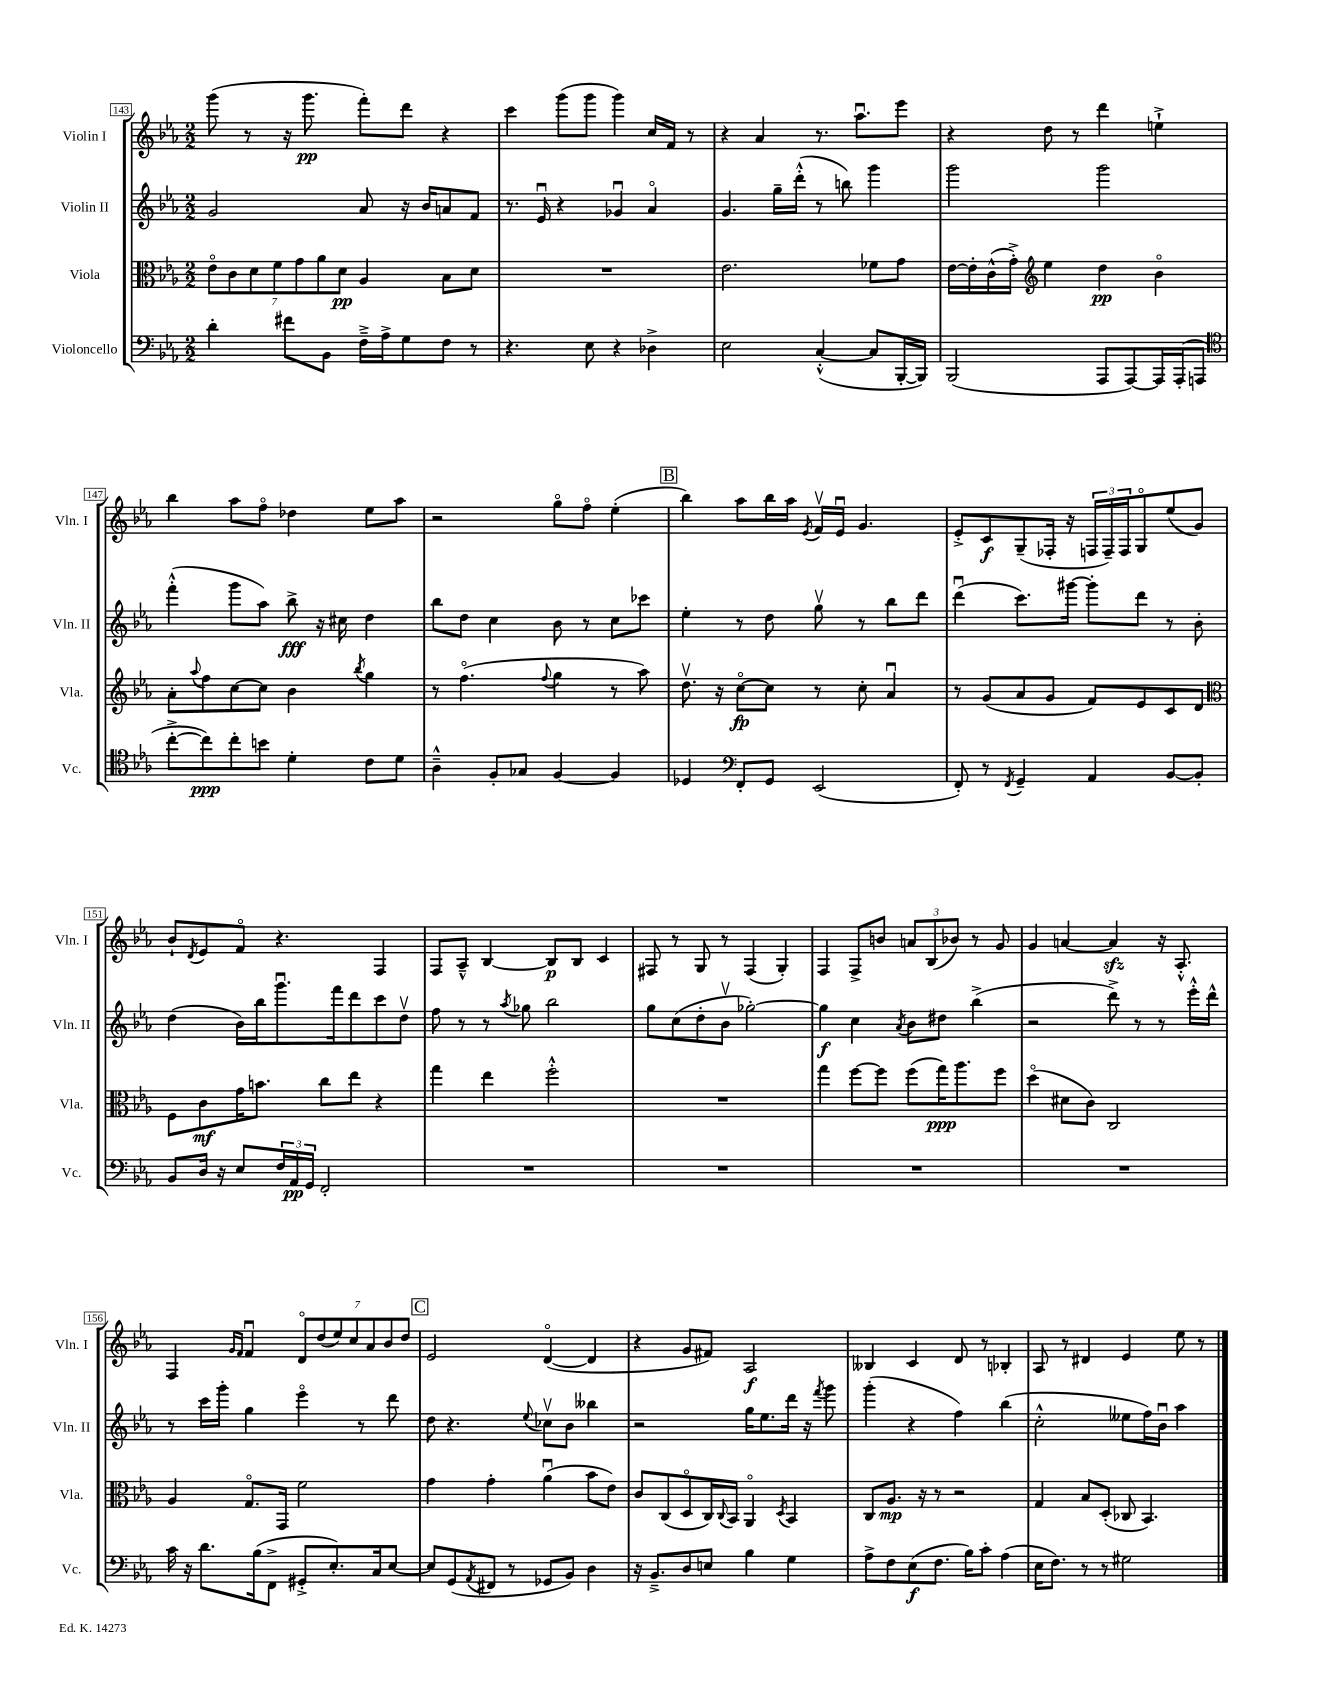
<<
\new StaffGroup <<
\new Staff = "s0" \with { instrumentName = "Violin I" shortInstrumentName = "Vln. I" } {
    \clef treble \key ees \major \numericTimeSignature \time 2/2
    g'''8( r8 r16 g'''8.\pp f'''8-.) d'''8 r4 |
    c'''4 g'''8( g'''8 g'''4) c''16 f'16 r8 |
    r4 aes'4 r8. aes''8.\downbow ees'''8 |
    r4 d''8 r8 d'''4 e''4-!-> |
    bes''4 aes''8 f''8\flageolet des''4 ees''8 aes''8 |
    r2 g''8\flageolet f''8\flageolet ees''4-.( |
    \mark \markup { \box "B" } bes''4) aes''8 bes''16 aes''16 \acciaccatura { ees'8 } f'16\upbow ees'16\downbow g'4. |
    ees'8-.-> c'8\f g8--( fes16-. r16 \tuplet 3/2 { f16 f16--) f16 } g8\flageolet ees''8( g'8) |
    bes'8-! \acciaccatura { d'8 } ees'8 f'8\flageolet r4. f4 |
    f8 aes8---^ bes4~ bes8\p bes8 c'4 |
    fis8 r8 g8 r8 fis4( g4-.) |
    f4 f8-> b'8 \tuplet 3/2 { a'8 bes8( bes'8) } r8 g'8 |
    g'4 a'4~ a'4\sfz r16 aes8.-.-^ |
    f4 \grace { g'16 f'16 } f'4\downbow \tuplet 7/4 { d'8\flageolet d''8( ees''8) c''8 aes'8 bes'8 d''8 } |
    \mark \markup { \box "C" } ees'2 d'4~\flageolet( d'4 |
    r4 g'8 fis'8) aes2\f |
    beses4 c'4 d'8 r8 bes4-. |
    aes8 r8 dis'4 ees'4 ees''8 r8 \bar "|." |
}
\new Staff = "s1" \with { instrumentName = "Violin II" shortInstrumentName = "Vln. II" } {
    \clef treble \key ees \major \numericTimeSignature \time 2/2
    g'2 aes'8 r16 bes'16 a'8 f'8 |
    r8. ees'16\downbow r4 ges'4\downbow aes'4\flageolet |
    g'4. g''16-- d'''16-.-^( r8 b''8) g'''4 |
    g'''2 g'''2 |
    f'''4-.-^( g'''8 aes''8) bes''8->\fff r16 cis''16 d''4 |
    bes''8 d''8 c''4 bes'8 r8 c''8 ces'''8 |
    \mark \markup { \box "B" } ees''4-. r8 d''8 g''8\upbow r8 bes''8 d'''8 |
    d'''4\downbow( c'''8.) gis'''16~ gis'''8-. d'''8 r8 bes'8-. |
    d''4( bes'16) bes''16 g'''8.\downbow f'''16 d'''8 c'''8 d''8\upbow |
    f''8 r8 r8 \acciaccatura { aes''8 } ges''8 bes''2 |
    g''8 c''8( d''8-. bes'8\upbow ges''2~-.) |
    ges''4\f c''4 \acciaccatura { aes'8 } bes'8 dis''8 bes''4->( |
    r2 d'''8->) r8 r8 ees'''16-.-^ d'''16-^ |
    r8 c'''16 g'''16-. g''4 ees'''4\flageolet r8 d'''8 |
    \mark \markup { \box "C" } d''8 r4. \appoggiatura { ees''8 } ces''8\upbow bes'8 beses''4 |
    r2 g''16 ees''8. d'''16 r16 \acciaccatura { f'''8 } g'''8 |
    g'''4-.( r4 f''4) bes''4( |
    c''2-.-^ eeses''8 f''16) bes'16\downbow aes''4 \bar "|." |
}
\new Staff = "s2" \with { instrumentName = "Viola" shortInstrumentName = "Vla." } {
    \clef alto \key ees \major \numericTimeSignature \time 2/2
    \tuplet 7/4 { ees'8\flageolet c'8 d'8 f'8 g'8 aes'8 d'8\pp } aes4 bes8 d'8 |
    R1 |
    ees'2. fes'8 g'8 |
    ees'16~ ees'16-. c'16-^( g'16-.->) \clef treble ees''4 d''4\pp bes'4\flageolet |
    aes'8-. \appoggiatura { aes''8 } f''8 c''8~ c''8 bes'4 \acciaccatura { bes''8 } g''4 |
    r8 f''4.\flageolet( \appoggiatura { f''8 } g''4 r8 aes''8) |
    \mark \markup { \box "B" } d''8.\upbow r16 c''8~\flageolet\fp c''8 r8 c''8-. aes'4\downbow |
    r8 g'8( aes'8 g'8 f'8) ees'8 c'8 d'8 |
    \clef alto f8 c'8\mf g'16 b'8. c''8 ees''8 r4 |
    g''4 ees''4 f''2-.-^ |
    R1 |
    g''4 f''8~ f''8 f''8( g''16\ppp) aes''8. f''8 |
    d''4\flageolet( dis'8 c'8) c2 |
    aes4 g8.\flageolet g,16 f'2 |
    \mark \markup { \box "C" } g'4 g'4-. aes'4\downbow( bes'8 ees'8) |
    c'8 c8( d8\flageolet c16) \appoggiatura { c8 } bes,16 aes,4\flageolet \acciaccatura { d8 } bes,4 |
    c8 aes8.\mp r16 r8 r2 |
    g4 bes8 d8-.( ces8 bes,4.) \bar "|." |
}
\new Staff = "s3" \with { instrumentName = "Violoncello" shortInstrumentName = "Vc." } {
    \clef bass \key ees \major \numericTimeSignature \time 2/2
    d'4-. fis'8 bes,8 f16---> aes16-> g8 f8 r8 |
    r4. ees8 r4 des4-> |
    ees2 c4~-.-^( c8 bes,,16~-. bes,,16) |
    bes,,2( aes,,8 aes,,8~) aes,,16 aes,,16-.( a,,8 |
    \clef tenor c''8~-.-> c''8\ppp) c''8-. b'8 d'4-. c'8 d'8 |
    aes4---^ f8-. ges8 f4~ f4 |
    \mark \markup { \box "B" } des4 \clef bass f,8-. g,8 ees,2( |
    f,8-.) r8 \acciaccatura { f,8 } g,4-- aes,4 bes,8~ bes,8-. |
    bes,8 d16 r16 ees8 \tuplet 3/2 { f16 aes,16\pp g,16 } f,2-. |
    R1 |
    R1 |
    R1 |
    R1 |
    c'16 r16 d'8. bes16( f,8-> gis,8-.-> ees8.-.) c16 ees8~ |
    \mark \markup { \box "C" } ees8 g,8( \acciaccatura { aes,8 } fis,8 r8 ges,8 bes,8) d4 |
    r16 bes,8.---> d8 e8 bes4 g4 |
    aes8-> f8 ees8\f( f8. bes16) c'8-. aes4( |
    ees16 f8.) r8 r8 gis2 \bar "|." |
}
>>
>>
\layout { \context { \Score currentBarNumber = #143 \override BarNumber.stencil = #(make-stencil-boxer 0.1 0.3 ly:text-interface::print) } }
